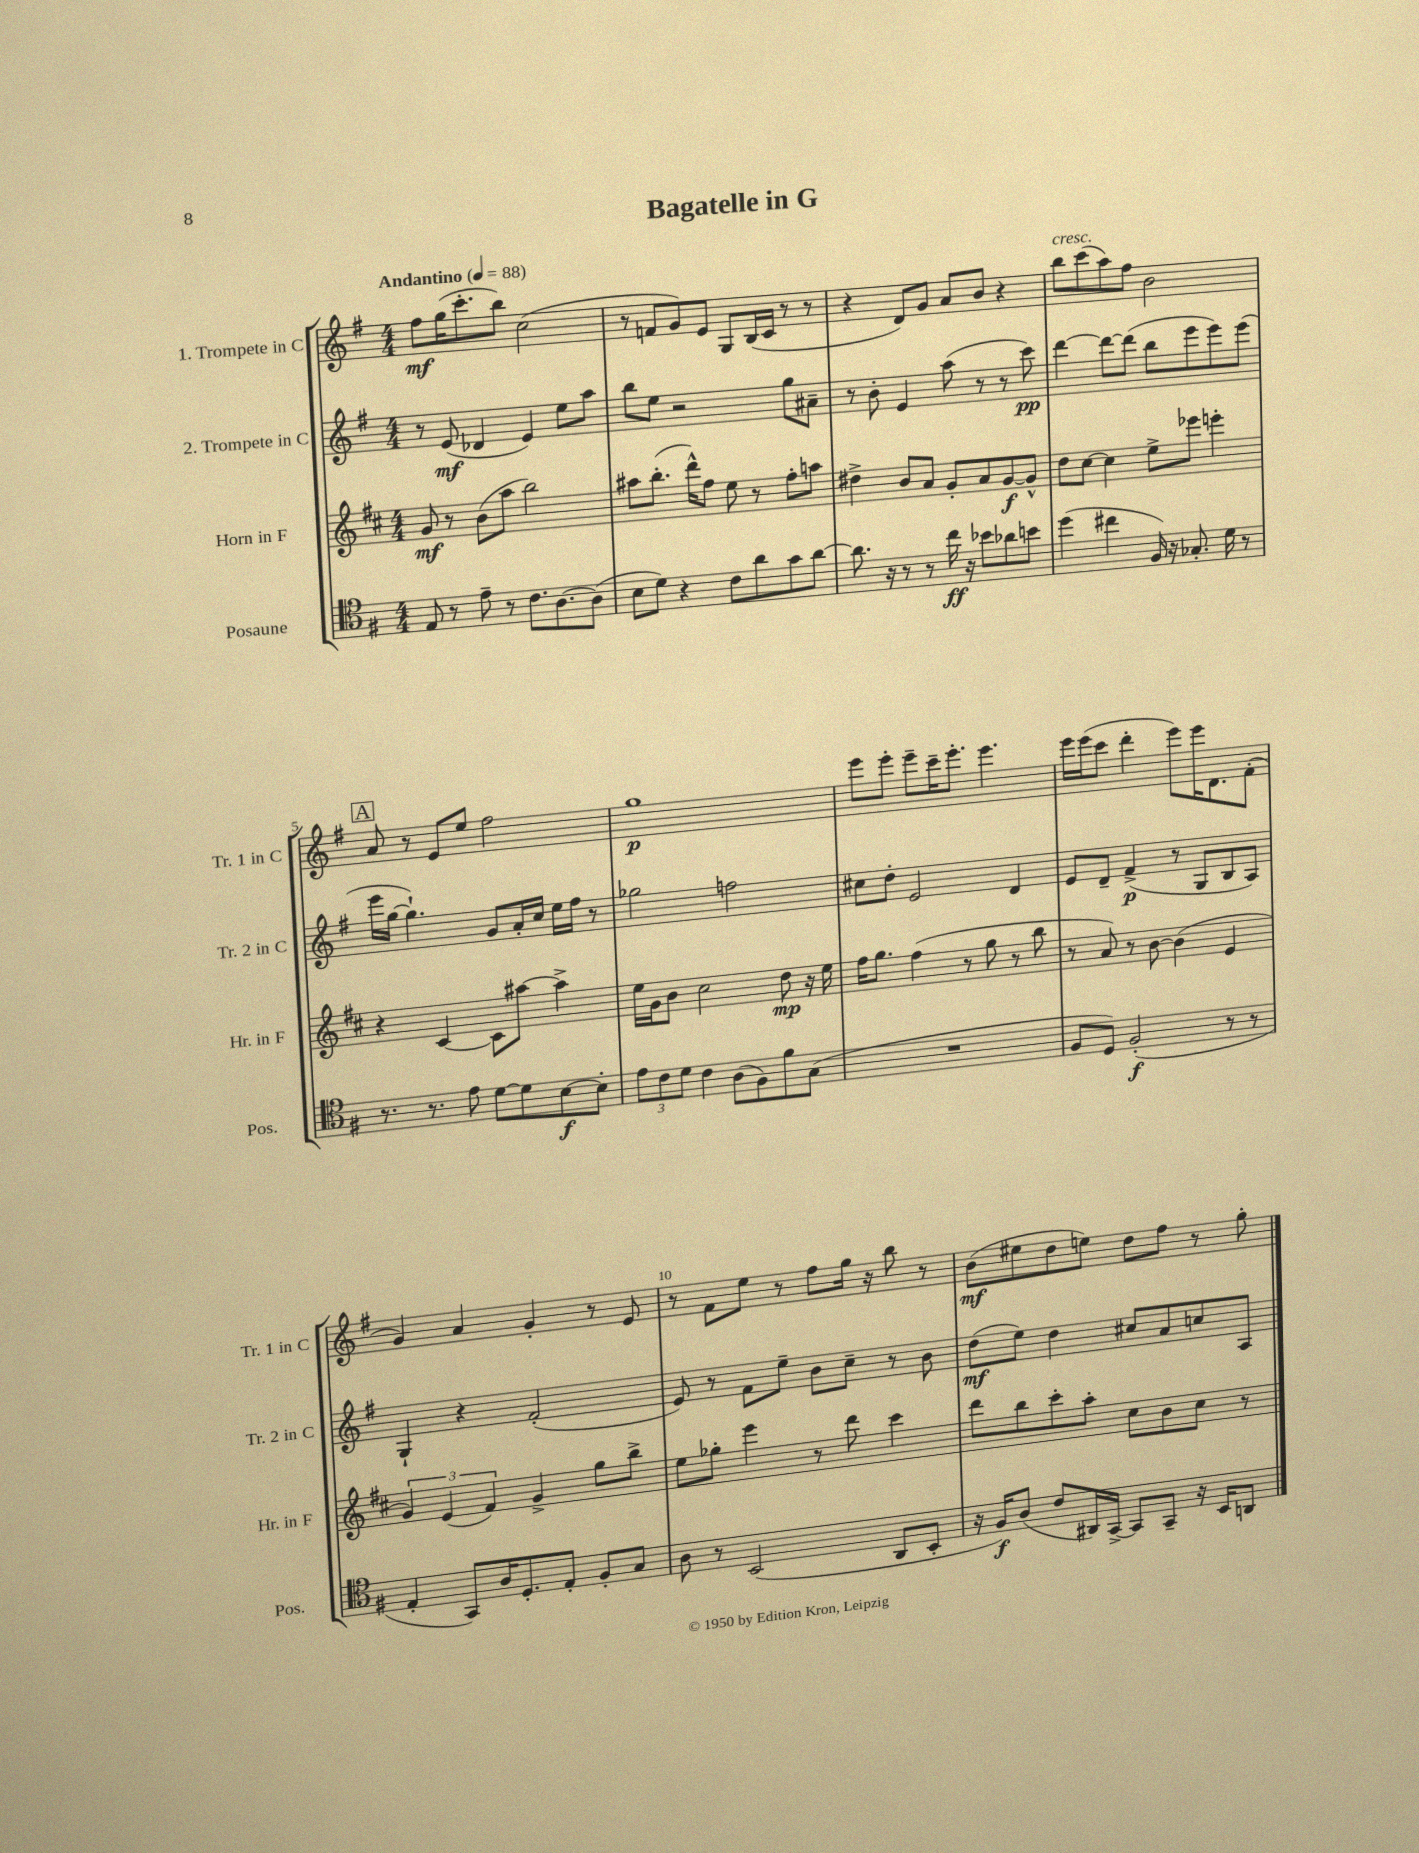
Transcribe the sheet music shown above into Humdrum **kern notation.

**kern	**kern	**kern	**kern
*staff4	*staff3	*staff2	*staff1
*clefC4	*clefG2	*clefG2	*clefG2
*k[f#]	*k[f#c#]	*k[f#]	*k[f#]
*M4/4	*M4/4	*M4/4	*M4/4
*MM88	*MM88	*MM88	*MM88
8E	8g	8r	8ff#
8r	8r	(8e	(16gg
.	.	.	8.ccc'
8e~	(8b	4d-	.
8r	8aa	.	8bb)
8.c	2bb)	4e)	(2cc
[8.A	.	.	.
.	.	8ee	.
(8A]	.	8aa	.
=	=	=	=
8B	8aa#	8bb	8r
8d)	(8.bb'	8ee	8f
4r	.	2r	8g)
.	16ddd^^)	.	.
.	8ff#	.	8e
8c	8ee	.	8G
8a	8r	.	(16B
.	.	.	16c
8g	8ff#'	8gg	8r
[8a	8aa	8a#~	8r
=	=	=	=
8.a]	4dd#^	8r	4r
.	.	8b'	.
16r	.	.	.
8r	8b	4e	8d)
8r	8a	.	8g
16cc	8g'	(8aa	8a
16r	.	.	.
8b-	8a	8r	8b
8a-	[8g	8r	4r
8b	8g^^]	8ccc)	.
=	=	=	=
(4dd	8dd	[4ddd	8bb
.	[8cc#	.	(8ccc
4cc#	4cc#]	8ddd_	8aa)
.	.	(8ddd]	8ff#
16F#)	8ee^	8bb	2b
16r	.	.	.
8.G-'	8eee-	8eee	.
.	4eee'	8eee)	.
16d	.	.	.
8r	.	(8eee	.
=	=	=	=
8.r	4r	16eee	8a
.	.	[16gg	.
.	.	4.gg`])	8r
8.r	.	.	.
.	[4c#	.	8e
8e	.	.	8ee
[8d	8c#]	8g	2ff#
8d]	[8aa#	16a'	.
.	.	16cc	.
[8B	4aa#^]	16ee	.
.	.	16ff#	.
8B']	.	8r	.
=	=	=	=
12e	16ee	2gg-	1gg
.	16g	.	.
12c	.	.	.
.	8b	.	.
12d	.	.	.
4c	2cc#	.	.
(8A	.	2ff	.
8F#)	.	.	.
8f#	8dd	.	.
(8G	16r	.	.
.	16ee	.	.
=	=	=	=
1r	16ff#	8cc#	8eee
.	8.gg	.	.
.	.	8dd'	8eee'
.	(4ff#	2e	8eee~
.	.	.	16ccc~
.	.	.	8.eee'
.	8r	.	.
.	8gg	.	4.eee
.	8r	4d	.
.	8bb	.	.
=	=	=	=
8F#	8r	8e	16eee
.	.	.	(16eee
8D)	8a)	8d~	8ccc
(2F#'	8r	(4f#^	4ddd'
.	[8b	.	.
.	(4b]	8r	8eee)
.	.	8G	16eee
.	.	.	8.d
8r	4e	8B	.
8r	.	8A)	(8f#'
=	=	=	=
4E'	6g)	4G`	4g)
.	(6e	.	.
8GG)	.	4r	4a
.	6f#)	.	.
16A	.	.	.
8.D'	.	.	.
.	4g^	(2f#'	4g'
8E'	.	.	.
8F#'	8gg	.	8r
8G	8bb^	.	8e
=	=	=	=
8A	8ee	8e)	8r
8r	8gg-'	8r	8f#
(2BB	4eee	8f#	8ee
.	.	8ee~	8r
.	8r	8b	8ff#
.	8ddd	8cc~	16gg
.	.	.	16r
8AA	4ccc#	8r	8bb
8BB'	.	8b	8r
=	=	=	=
16r	8ddd	(8dd	(8b
16F#)	.	.	.
(8A	8bb	8ee)	8ee#
8c	8ccc#'	4dd	8dd
16AA#)	8aa'	.	8ee)
[16GG^	.	.	.
8GG]	8cc#	8cc#	8dd
8GG~	8b	8a	8ff#
16r	8cc#	8cc	8r
16BB	.	.	.
8AA	8r	8A	8gg'
==	==	==	==
*-	*-	*-	*-
